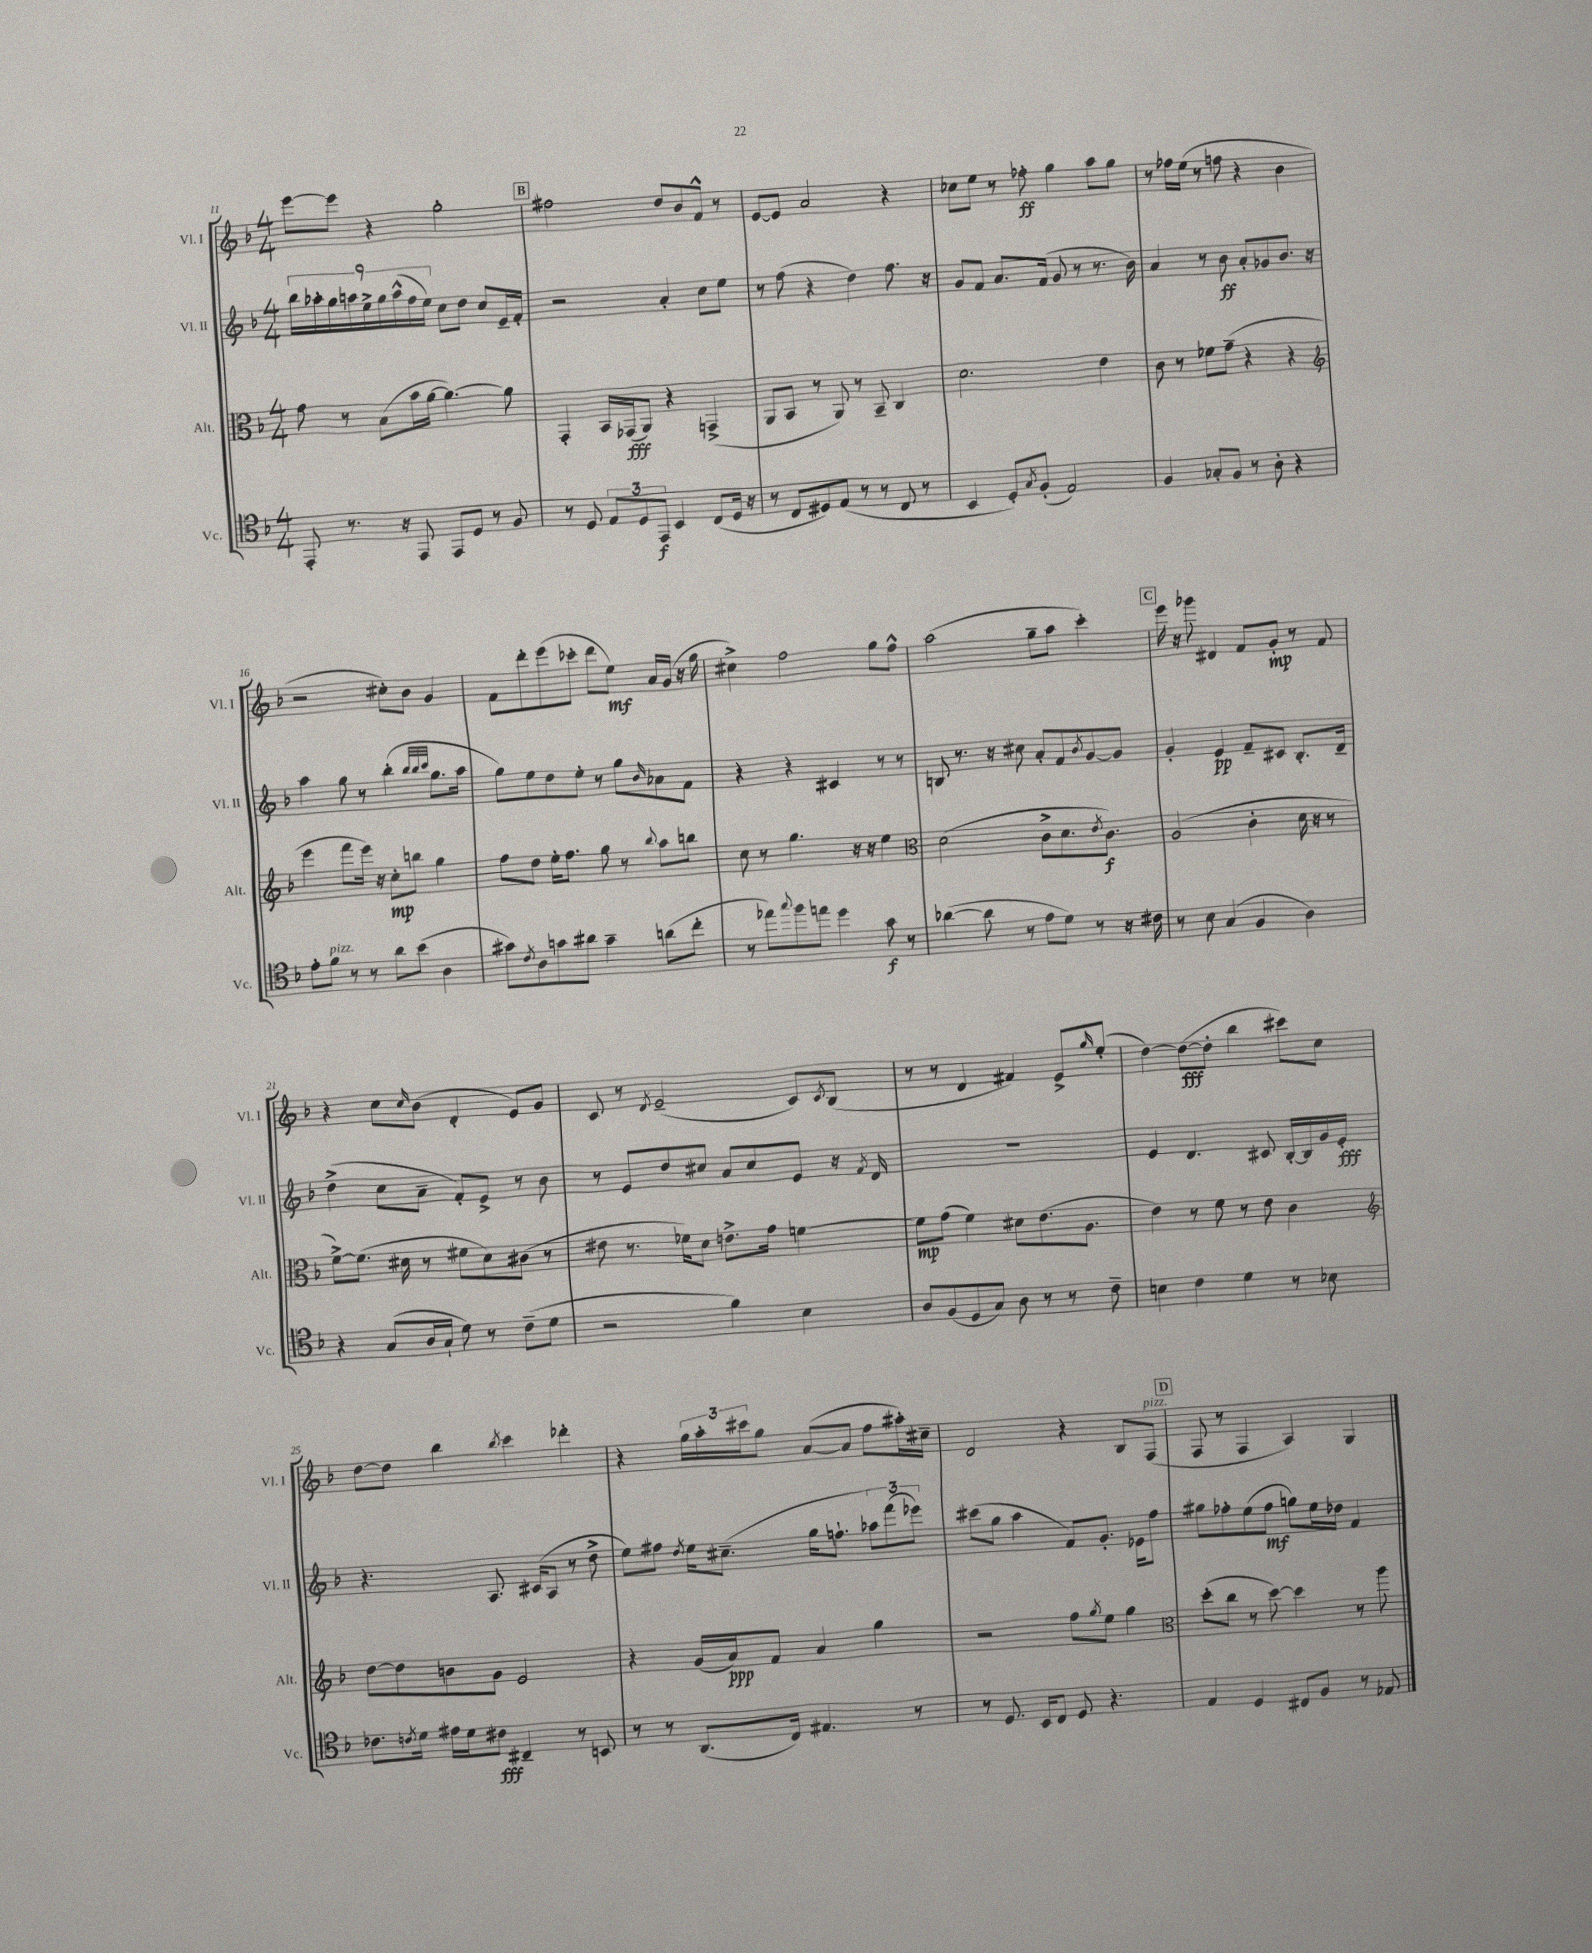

**kern	**dynam	**kern	**dynam	**kern	**dynam	**kern	**dynam
*part4	*part4	*part3	*part3	*part2	*part2	*part1	*part1
*staff4	*staff4	*staff3	*staff3	*staff2	*staff2	*staff1	*staff1
*I"Vc.	*	*I"Alt.	*	*I"Vl. II	*	*I"Vl. I	*
*I'Vc.	*	*I'Alt.	*	*I'Vl. II	*	*I'Vl. I	*
*clefC4	*	*clefC3	*	*clefG2	*	*clefG2	*
*k[b-]	*	*k[b-]	*	*k[b-]	*	*k[b-]	*
*M4/4	*	*M4/4	*	*M4/4	*	*M4/4	*
=11	=11	=11	=11	=11	=11	=11	=11
8EE'/	.	8g\	.	18bb-\LL	.	[8eee\L	.
.	.	.	.	18aa-X'\	.	.	.
.	.	.	.	18gg\	.	.	.
8.r	.	8r	.	.	.	8eee\J]	.
.	.	.	.	18aan\	.	.	.
.	.	.	.	18ee^\	.	.	.
.	.	(8B-\L	.	.	.	4r	.
.	.	.	.	18gg\	.	.	.
16r	.	.	.	.	.	.	.
.	.	.	.	(18aa^^\	.	.	.
8EE/	.	16b-\L	.	.	.	.	.
.	.	.	.	18ff\	.	.	.
.	.	[16a\JJ	.	.	.	.	.
.	.	.	.	18ee\JJ)	.	.	.
8EE/L	.	4.a\_)	.	8cc\L	.	2gg'\	.
8D/J	.	.	.	8dd\J	.	.	.
8r	.	.	.	8cc/L	.	.	.
8F/	.	8a\]	.	16e~/L	.	.	.
.	.	.	.	16f'/JJ	.	.	.
!!LO:REH:place=s1:t=B
=12	=12	=12	=12	=12	=12	=12	=12
8r	.	4GG'/	.	2r	.	2ff#X\	.
8D/	.	.	.	.	.	.	.
12E/L	.	16BB-/LL	.	.	.	.	.
.	.	(16GG-X/J	fff	.	.	.	.
12D/	.	.	.	.	.	.	.
.	.	8AA/J)	.	.	.	.	.
12EE/J	f	.	.	.	.	.	.
4BB-/	.	4r	.	4a'/	.	8dd/L	.
.	.	.	.	.	.	8b-/	.
(8C/L	.	(4GGn^/	.	8cc\L	.	8f^^/J	.
16D/Jk	.	.	.	8ee\J	.	8r	.
16r	.	.	.	.	.	.	.
=13	=13	=13	=13	=13	=13	=13	=13
8r	.	8AA/L	.	8r	.	[8e/L	.
8C/L	.	8BB-/J	.	(8ff\	.	8e/J]	.
8D#X/)	.	8r	.	4r	.	2a/	.
(8E/J	.	8AA/)	.	.	.	.	.
8r	.	8r	.	4dd\)	.	.	.
8r	.	8BB-~/	.	.	.	.	.
8C/	.	4C/	.	8.ff\	.	4r	.
8r	.	.	.	.	.	.	.
.	.	.	.	16r	.	.	.
=14	=14	=14	=14	=14	=14	=14	=14
4BB-/	.	2.d\	.	8g/L	.	8cc-X\L	.
.	.	.	.	8f/J	.	8ee\J	.
8D'/L)	.	.	.	8.a/L	.	8r	.
8qG/	.	.	.	.	.	.	.
(8F'/J	.	.	.	.	.	8ff-X'\	ff
.	.	.	.	(16f/Jk	.	.	.
2E/)	.	.	.	8g/	.	4gg\	.
.	.	.	.	8r	.	.	.
.	.	4e\	.	8.r	.	8aa\L	.
.	.	.	.	.	.	8gg\J	.
.	.	.	.	16b-\)	.	.	.
=15	=15	=15	=15	=15	=15	=15	=15
4F/	.	8c\	.	4a/	.	8r	.
.	.	8r	.	.	.	16ff-X\LL	.
.	.	.	.	.	.	(16ee\JJ	.
8G-X'/L	.	8f-X\L	.	8r	.	8r	.
8F/J	.	(8g~\J	.	8b-\	ff	8ffn\	.
8r	.	4r	.	8a'/L	.	4r	.
8A'\	.	.	.	8g-X/	.	.	.
4r	.	4r	.	8.b-/J	.	4b-\	.
.	.	.	.	16r	.	.	.
!!LO:LB:g=z
=16	=16	=16	=16	=16	=16	=16	=16
*	*	*clefG2	*	*	*	*	*
8e'\L	.	4eee\	.	4aa\	.	2r	.
!LO:TX:a:i:t=pizz.	!	!	!	!	!	!	!
8f\J	.	.	.	.	.	.	.
8r	.	8fff\L	.	8gg\	.	.	.
8r	.	16eee\Jk)	.	8r	.	.	.
.	.	16r	.	.	.	.	.
8a\L	.	8cc'\L	mp	(4bb-'\	.	8cc#X'\L)	.
(8b-\J	.	8bbn\J	.	.	.	8b-\J	.
.	.	.	.	32qqbb-/LLL	.	.	.
.	.	.	.	32qqbb-/	.	.	.
.	.	.	.	32qqccc/JJJ	.	.	.
4A\	.	4gg\	.	8.gg\L	.	4g/	.
.	.	.	.	16aa\Jk	.	.	.
=17	=17	=17	=17	=17	=17	=17	=17
8g#X\L)	.	8ff\L	.	8gg\L)	.	8f\L	.
8qc/	.	.	.	.	.	.	.
8A\	.	8dd\J	.	8ee\	.	8ddd'\	.
8gn\	.	16ee'\KL	.	8dd\	.	(8eee\	.
.	.	8.ff\J	.	.	.	.	.
8a#X\J	.	.	.	8ee'\J	.	8ccc-X'\J	.
4g~\	.	8gg\	.	8r	.	8ddd\L	.
.	.	8r	.	8gg\L	.	8ee\J)	mf
.	.	8qqbb-/	.	16qqb-/	.	.	.
(8an\L	.	8aa\L	.	8a-X\	.	16a/LL	.
.	.	.	.	.	.	(16g/JJ	.
8cc'\J	.	8bbn\J	.	8f\J	.	16r	.
.	.	.	.	.	.	16gg\	.
=18	=18	=18	=18	=18	=18	=18	=18
8r	.	8cc\	.	4r	.	4cc#X^\)	.
8ee-X\L)	.	8r	.	.	.	.	.
8qqgg/	.	.	.	.	.	.	.
8ff\	.	4.gg\	.	4r	.	2ff\	.
8een\J	.	.	.	.	.	.	.
4dd\	.	.	.	4c#X/	.	.	.
.	.	16r	.	.	.	.	.
.	.	16r	.	.	.	.	.
8g\	f	4ee\	.	8r	.	8gg\L	.
8r	.	.	.	8r	.	8ff^^\J	.
=19	=19	=19	=19	=19	=19	=19	=19
*	*	*clefC3	*	*	*	*	*
([4a-X\	.	(2d\	.	8Bn/	.	(2aa\	.
.	.	.	.	8.r	.	.	.
8a-\]	.	.	.	.	.	.	.
.	.	.	.	16r	.	.	.
8r	.	.	.	8cc#X\	.	.	.
8e\L	.	8c^\L	.	8a'/L	.	8gg~\L	.
8d\J)	.	8.d\	.	8f/	.	8aa\J	.
.	.	.	.	8qb-/	.	.	.
8r	.	.	.	[8g/	.	4ccc'\)	.
.	.	8qe/	.	.	.	.	.
.	.	8.c\J)	f	.	.	.	.
16r	.	.	.	8g/J]	.	.	.
16c#X\	.	.	.	.	.	.	.
!!LO:REH:place=s1:t=C
=20	=20	=20	=20	=20	=20	=20	=20
8r	.	(2A/	.	4g'/	.	16eee\	.
.	.	.	.	.	.	16r	.
8B-\	.	.	.	.	.	8ggg-X\	.
(4G/	.	.	.	4e/	pp	4d#X/	.
4F/	.	4c'\	.	8f~/L	.	8f/L	.
.	.	.	.	8c#X/J	.	8g'/J	mp
4A\)	.	16d\	.	8.B-'/L	.	8r	.
.	.	16r	.	.	.	.	.
.	.	8r	.	.	.	8f/	.
.	.	.	.	16d~/Jk	.	.	.
!!LO:LB:g=z
=21	=21	=21	=21	=21	=21	=21	=21
4r	.	[8f^\L)	.	(4dd^\	.	4r	.
.	.	(8.f\J]	.	.	.	.	.
(8G/L	.	.	.	8cc\L	.	8cc\L	.
.	.	16d#X\	.	.	.	.	.
.	.	.	.	.	.	16qqcc/	.
16A/L	.	8r	.	8a~\J	.	(8b-\J	.
16G`/JJ	.	.	.	.	.	.	.
8d\)	.	8f#X\L	.	8f'/L)	.	4d'/	.
8r	.	8d#\)	.	8e^/J	.	.	.
(8c~\L	.	(8c#X\J	.	8r	.	8e/L)	.
8d\J	.	8r	.	8b-\	.	8g/J	.
=22	=22	=22	=22	=22	=22	=22	=22
2r	.	8e#X\	.	8r	.	8c/	.
.	.	8.r	.	8e/L	.	8r	.
.	.	.	.	.	.	8qd/	.
.	.	.	.	8dd/	.	(2e~/	.
.	.	16f-X\KL)	.	.	.	.	.
.	.	8d\J	.	8cc#X/J	.	.	.
4f\)	.	8.en^\L	.	8a/L	.	.	.
.	.	.	.	8cc#/	.	.	.
.	.	16g\Jk	.	.	.	.	.
4B-\	.	[4fn\	.	8e/J	.	8c/L)	.
.	.	.	.	.	.	8qc/	.
.	.	.	.	16r	.	(8B-/J	.
.	.	.	.	8qf/	.	.	.
.	.	.	.	16d/	.	.	.
=23	=23	=23	=23	=23	=23	=23	=23
8A/L	.	8f\L]	mp	1r	.	8r	.
(8F/	.	(8g\J	.	.	.	8r	.
8D/	.	4f\)	.	.	.	4d/	.
8G/J)	.	.	.	.	.	.	.
8A\	.	8d#X\L	.	.	.	4f#X/)	.
8r	.	(8.e\	.	.	.	.	.
8r	.	.	.	.	.	8e^/L	.
.	.	8.A\J	.	.	.	.	.
.	.	.	.	.	.	16qqgg/	.
8c~\	.	.	.	.	.	(8ee'/J	.
=24	=24	=24	=24	=24	=24	=24	=24
4Bn\	.	4e\)	.	4e/	.	[4dd\)	.
4c\	.	8r	.	4.d/	.	(8dd\L_	fff
.	.	8f\	.	.	.	8dd'\J]	.
4d\	.	8r	.	.	.	4bb-\	.
.	.	8e\	.	8c#X/	.	.	.
8r	.	4c\	.	[16B-'/LL	.	8ccc#X\L)	.
.	.	.	.	16B-/]	.	.	.
8B-X\	.	.	.	16g/	.	8cc\J	.
.	.	.	.	16e'/JJ	fff	.	.
!!LO:LB:g=z
=25	=25	=25	=25	=25	=25	=25	=25
*	*	*clefG2	*	*	*	*	*
8.c-X\L	.	[8dd\L	.	4.r	.	[8dd\L	.
.	.	8dd\]	.	.	.	8dd\J]	.
8qcn/	.	.	.	.	.	.	.
16d\Jk	.	.	.	.	.	.	.
16e#X\LL	.	8bn\	.	.	.	4bb-\	.
16d\J	.	.	.	.	.	.	.
8c#X\J	fff	8g\J	.	8.A/	.	.	.
.	.	.	.	.	.	8qbb-/	.
4C#X~/	.	2e/	.	.	.	4ccc\	.
.	.	.	.	(16c#X/KL	.	.	.
.	.	.	.	8A/J	.	.	.
8r	.	.	.	8r	.	4ddd-X'\	.
8BBn/	.	.	.	8dd^\	.	.	.
=26	=26	=26	=26	=26	=26	=26	=26
8r	.	4r	.	8ee\L)	.	4r	.
8r	.	.	.	8ff#X\J	.	.	.
.	.	.	.	8qdd/	.	.	.
(8.AA/L	.	(16g/LL	.	16ee\KL	.	24gg\LL	.
.	.	.	.	.	.	24aa'\	.
.	.	16a/J)	ppp	(8.cc#X~\J	.	.	.
.	.	.	.	.	.	24ccc#X\J	.
.	.	8f/J	.	.	.	8gg\J	.
16C/Jk)	.	.	.	.	.	.	.
4.E#X/	.	4a/	.	16gg\KL	.	([8a/L	.
.	.	.	.	8.ffn`\J	.	.	.
.	.	.	.	.	.	8a/J]	.
.	.	4gg\	.	12aa-X\L)	.	8ff\L	.
.	.	.	.	(12fff\	.	.	.
8r	.	.	.	.	.	16aa#X'\L)	.
.	.	.	.	12eee-X\J)	.	.	.
.	.	.	.	.	.	16cc#X~\JJ	.
=27	=27	=27	=27	=27	=27	=27	=27
8r	.	2r	.	(8ccc#X\L	.	2d/	.
8.D/	.	.	.	8gg\J	.	.	.
.	.	.	.	4aa\	.	.	.
16BB-/KL	.	.	.	.	.	.	.
8C/J	.	.	.	.	.	.	.
8D/	.	8ff\L	.	8f/L)	.	4r	.
.	.	8qgg/	.	.	.	.	.
4.r	.	8ee\J	.	8.g'/J	.	.	.
.	.	4gg\	.	.	.	8B-/L	.
.	.	.	.	16e-X\KL	.	.	.
!	!	!	!	!	!	!LO:TX:a:i:t=pizz.	!
.	.	.	.	8ff\J	.	(8F/J	.
!!LO:REH:place=s1:t=D
=28	=28	=28	=28	=28	=28	=28	=28
*	*	*clefC3	*	*	*	*	*
4E/	.	(8dd'\L	.	8gg#X\L	.	8F/	.
.	.	8cc\J	.	8ff-X'\	.	8r	.
4D/	.	8r	.	(8ee\	.	4F/	.
.	.	[8dd\)	.	8ff-\J	mf	.	.
8C#X/L	.	4dd\]	.	8ggn\L)	.	4A/)	.
8F/J	.	.	.	16ee\L	.	.	.
.	.	.	.	16dd-X\JJ	.	.	.
8r	.	8r	.	4f/	.	4G/	.
8E-X/	.	8aa\	.	.	.	.	.
==	==	==	==	==	==	==	==
*-	*-	*-	*-	*-	*-	*-	*-
